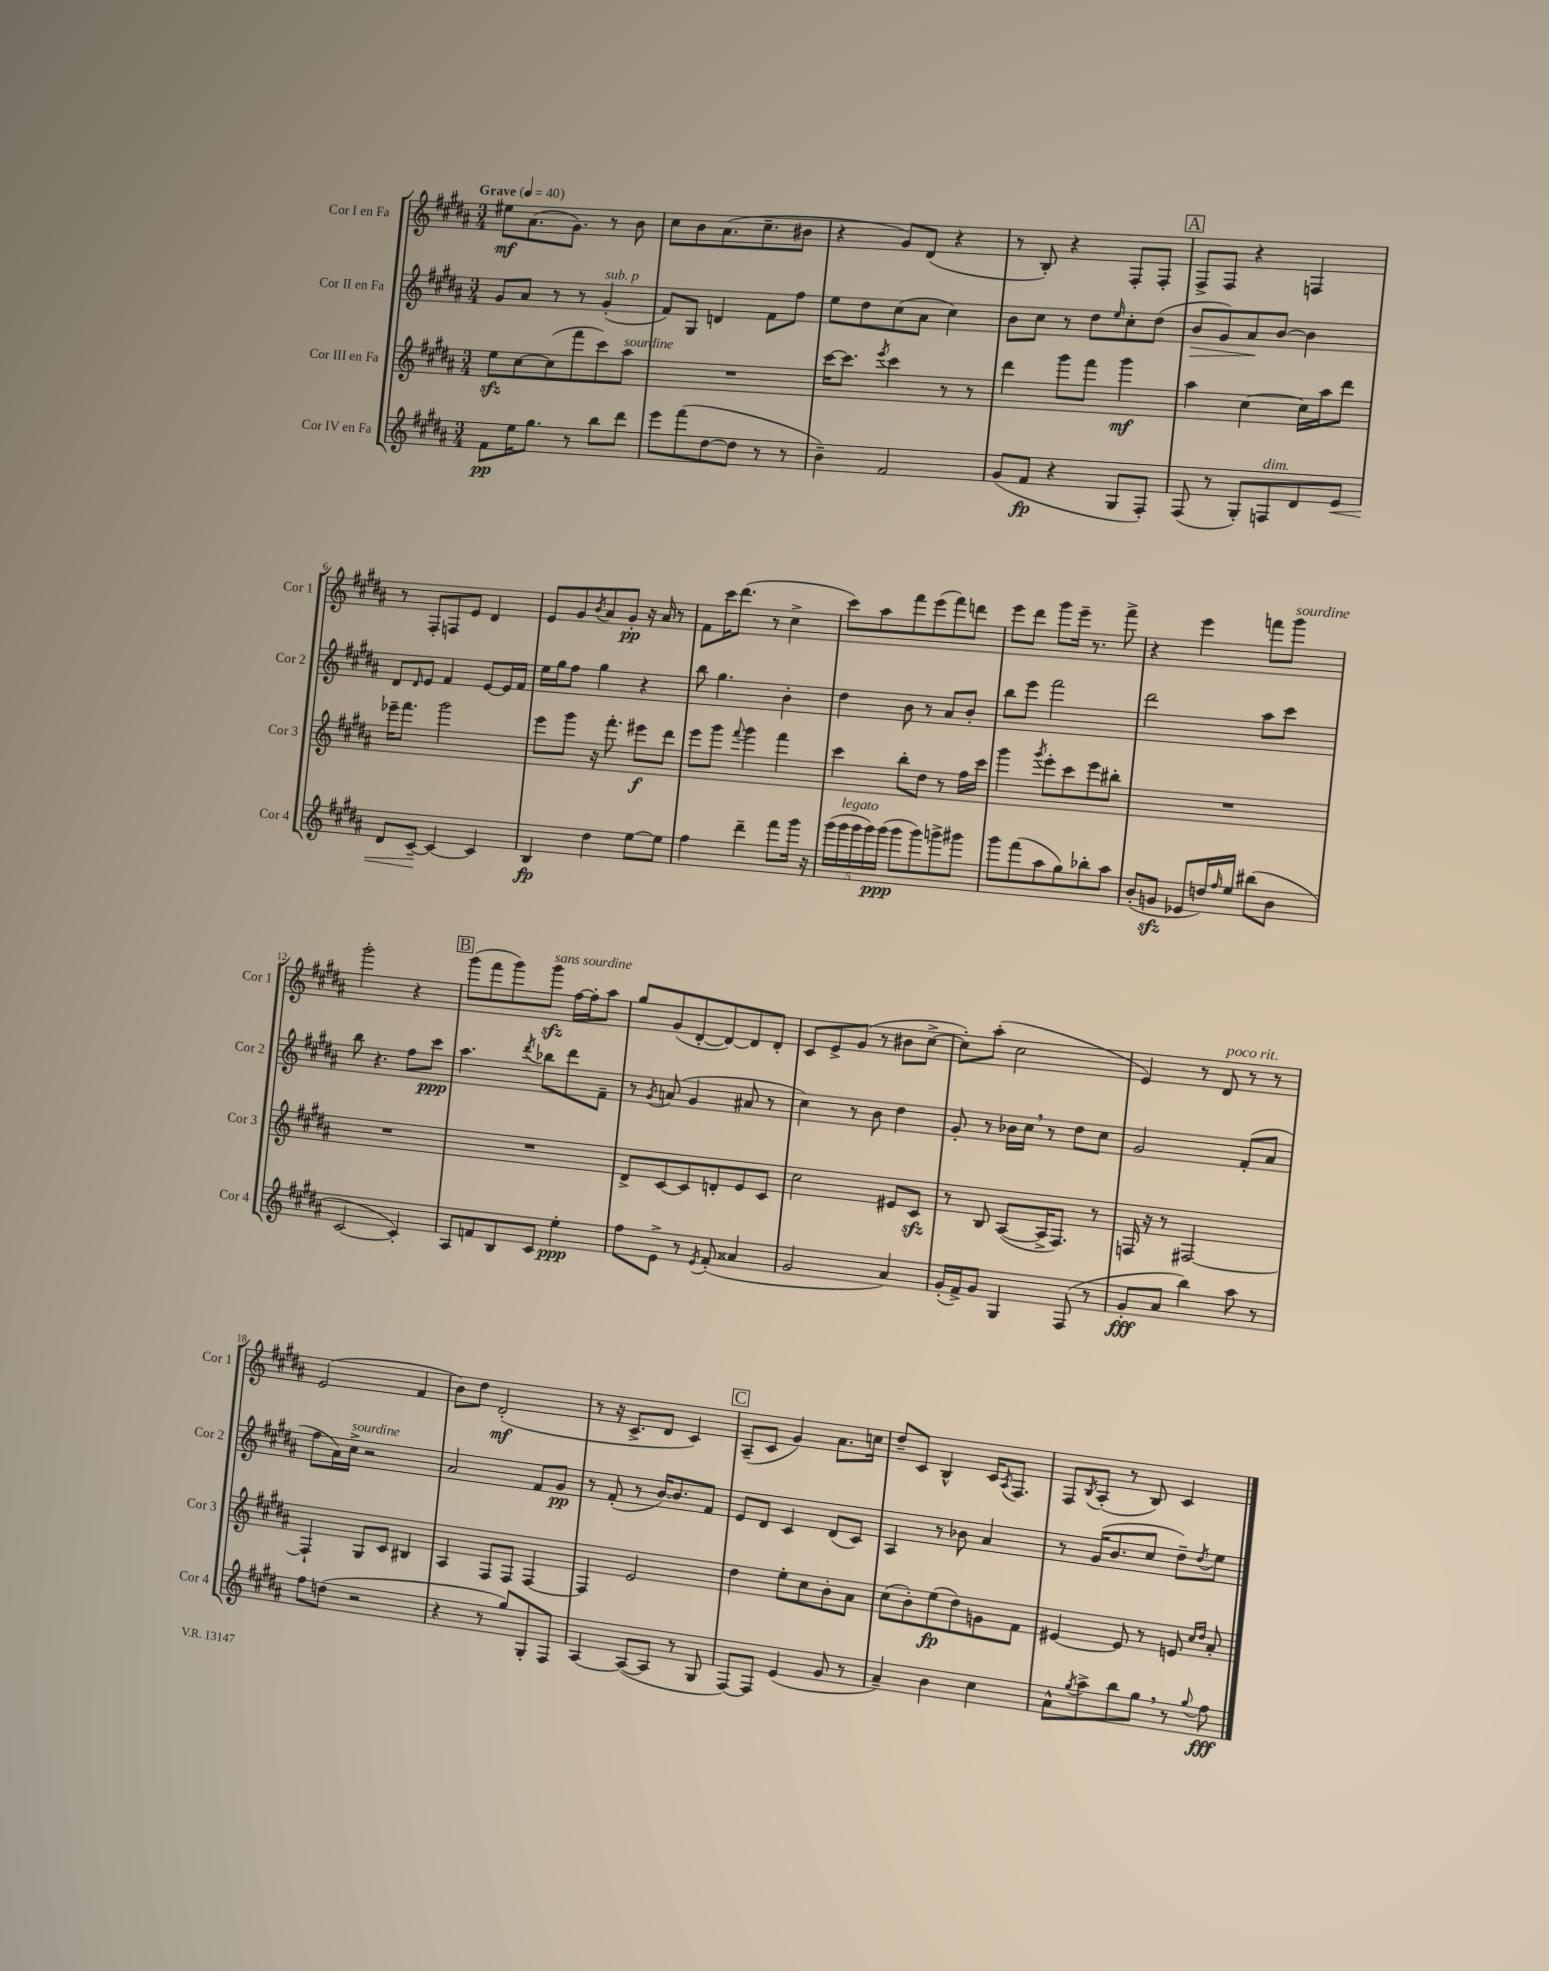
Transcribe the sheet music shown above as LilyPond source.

<<
\new StaffGroup <<
\new Staff = "s0" \with { instrumentName = "Cor I en Fa" shortInstrumentName = "Cor 1" } {
    \clef treble \key b \major \numericTimeSignature \time 3/4 \tempo "Grave" 4 = 40
    eis''8\mf ais'8.( gis'8.) r8 b'8 |
    cis''8 b'8 ais'8.( cis''8.-- bis'8 |
    r4 gis'8) dis'8( r4 |
    r8 b8-.) r4 fis8-. fis8-. |
    \mark \markup { \box "A" } fis8-> fis8 r4 f4 |
    r8 fis8-. f8 e'8 dis'4 |
    e'8 gis'8 \acciaccatura { b'8 } ais'8 gis'8-.\pp r16 ais'16 r8 |
    fis'8 cis'''16 dis'''8.( r8 cis''4-> |
    cis'''8) ais''8 fis'''8 e'''8( fis'''8) d'''8 |
    e'''8 dis'''8 gis'''8 e'''16-- r8. fis'''8-> |
    r4 e'''4 f'''8 gis'''8^\markup { \italic "sourdine" } |
    gis'''2-. r4 |
    \mark \markup { \box "B" } gis'''8( fis'''8 gis'''8) gis'''8\sfz^\markup { \italic "sans sourdine" } fis''16~ fis''16-. ais''8 |
    gis''8 gis'8( dis'8~-. dis'8~) dis'8 dis'8-. |
    cis'8 e'8-> gis'8( r8 bis'8 cis''8~-> |
    cis''8-.) ais''8-.( cis''2 |
    e'4) r8 dis'8^\markup { \italic "poco rit." } r8 r8 |
    e'2( fis'4 |
    b'8) dis''8 dis'2-.\mf( |
    r8 r16 cis'8.-> dis'8 cis'4) |
    \mark \markup { \box "C" } ais8--( cis'8 gis'4) ais'8. c''16 |
    dis''8-- cis'8 b4-^ cis'16 \acciaccatura { ais8 } fis8. |
    fis8 \acciaccatura { b8 } ais8-.( r8 b8) cis'4 \bar "|." |
}
\new Staff = "s1" \with { instrumentName = "Cor II en Fa" shortInstrumentName = "Cor 2" } {
    \clef treble \key b \major \numericTimeSignature \time 3/4
    gis'8 ais'8 r8 r8 gis'4-.^\markup { \italic "sub. p" }( |
    fis'8) gis8 d'4 fis'8 fis''8 |
    e''8 dis''8 cis''8( ais'8 cis''4) |
    b'8 cis''8 r8 dis''8 \grace { e''16 } cis''8-. dis''8( |
    \mark \markup { \box "A" } b'8\> gis'8) ais'8\! b'8~ b'4 |
    dis'8 \grace { dis'16 } e'8 fis'4 e'8~ e'16 fis'16 |
    e''16 gis''16 fis''8 gis''4 r4 |
    b''8 gis''4. b'4-. |
    dis''4 b'8 r8 ais'8 b'8-. |
    b''8 e'''8 fis'''2 |
    dis'''2 ais''8 cis'''8 |
    b''8 r4. fis''8 cis'''8\ppp |
    \mark \markup { \box "B" } ais''4. \acciaccatura { dis'''8 } bes''8 dis'''8 fis'8-- |
    r8 \acciaccatura { gis'8 } a'8( gis'4 ais'8 r8 |
    cis''4) r8 b'8 dis''4 |
    gis'8-. r8 bes'16 cis''16 \breathe r8 dis''8 cis''8 |
    gis'2 fis'8-.( ais'8 |
    fis''8 ais'16) cis''16->^\markup { \italic "sourdine" } r2 |
    ais'2 fis'8 gis'8\pp |
    r8 fis'8-.( r8 b'16~) b'8. fis'8 |
    \mark \markup { \box "C" } e'8 dis'8 cis'4 dis'8( cis'8) |
    ais4 r8 bes'8 ais'4 |
    r8 gis'16( b'8. cis''8 dis''8--) \acciaccatura { dis''8 } e''8 \bar "|." |
}
\new Staff = "s2" \with { instrumentName = "Cor III en Fa" shortInstrumentName = "Cor 3" } {
    \clef treble \key b \major \numericTimeSignature \time 3/4
    e''8\sfz cis''8~ cis''8( fis'''8 cis'''8) ais''8^\markup { \italic "sourdine" } |
    R2. |
    cis'''16~ cis'''8. \acciaccatura { e'''8 } cis'''4 r8 r8 |
    dis'''4 gis'''8 fis'''8 gis'''4\mf |
    \mark \markup { \box "A" } ais''4 cis''4~ cis''16 ais''16 dis'''8 |
    ees'''16-- fis'''8. gis'''2 |
    e'''8 gis'''8 r16 fis'''8.-. eis'''8\f dis'''8 |
    e'''8 gis'''8 \appoggiatura { fis'''8 } gis'''4 fis'''4 |
    cis'''4 b''8-. dis''8 r8 fis''16 cis'''16 |
    gis'''4 \acciaccatura { gis'''8 } e'''8-. cis'''8 e'''8 bis''8-. |
    R2. |
    R2. |
    \mark \markup { \box "B" } R2. |
    dis'8-> cis'8~ cis'8 d'8-. e'8 cis'8 |
    cis''2 eis'8 cis'8\sfz |
    r8 b8 ais8~( ais16-> fis8.) r8 |
    f16 r16 r8 fis2~ |
    fis4-! gis8 cis'8 bis4 |
    ais4 fis8 fis8 fis4~ |
    fis4 e'2 |
    \mark \markup { \box "C" } dis''4 e''8-. cis''8 b'8-. ais'8 |
    cis''8( b'8-.) e''8\fp( dis''8) g'8 fis'8 |
    eis'4~ eis'8 r8 e'8 \grace { cis''16 dis''16 } ais'8-. \bar "|." |
}
\new Staff = "s3" \with { instrumentName = "Cor IV en Fa" shortInstrumentName = "Cor 4" } {
    \clef treble \key b \major \numericTimeSignature \time 3/4
    fis'8\pp e''16 gis''8. r8 b''8 dis'''8 |
    e'''8 fis'''8( dis''8~ dis''8 r8 r8 |
    b'4--) fis'2 |
    gis'8( fis'8\fp r4 gis8 fis8-.) |
    \mark \markup { \box "A" } fis8( r8 gis8-.) f8^\markup { \italic "dim." } dis'8 e'8\< |
    dis'8 cis'8~--\! cis'4~ cis'4 |
    b4\fp dis''4 e''8~ e''8 |
    fis''4 dis'''4-- fis'''8 gis'''16 r16 |
    \tuplet 5/4 { gis'''16( gis'''16^\markup { \italic "legato" } gis'''16 gis'''16) gis'''16\ppp( } gis'''8 gis'''8) g'''8-> gis'''8 |
    gis'''8 fis'''8( ais''8 gis''8) bes''8-. ais''8 |
    b'8-.( g'8\sfz ees'8 d''16) \grace { fis''16 } e''16 bis''8( b'8 |
    cis'2~ cis'4-.) |
    \mark \markup { \box "B" } ais8 f'8 b8 cis'8 e''4-.\ppp |
    fis''8 e'8-> r8 \acciaccatura { e'8 } fis'8-.( aisis'4 |
    gis'2 ais'4) |
    gis'16-.( fis'16->) gis'8 gis4 fis8( r8 |
    gis'8-.\fff ais'8 b''4) ais''8 r8 |
    fis''8 d''8( r2 |
    r4 r8 gis''8) gis8-. fis8 |
    ais4~ ais8~( ais8 r8 gis8 |
    \mark \markup { \box "C" } fis8~) fis8 e'4( gis'8 r8 |
    ais'4--) b'4 cis''4 |
    ais'8-^ \acciaccatura { gis''8 } ais''8-> b''8 gis''8 \breathe r8 \appoggiatura { gis''8 } fis''8\fff \bar "|." |
}
>>
>>
